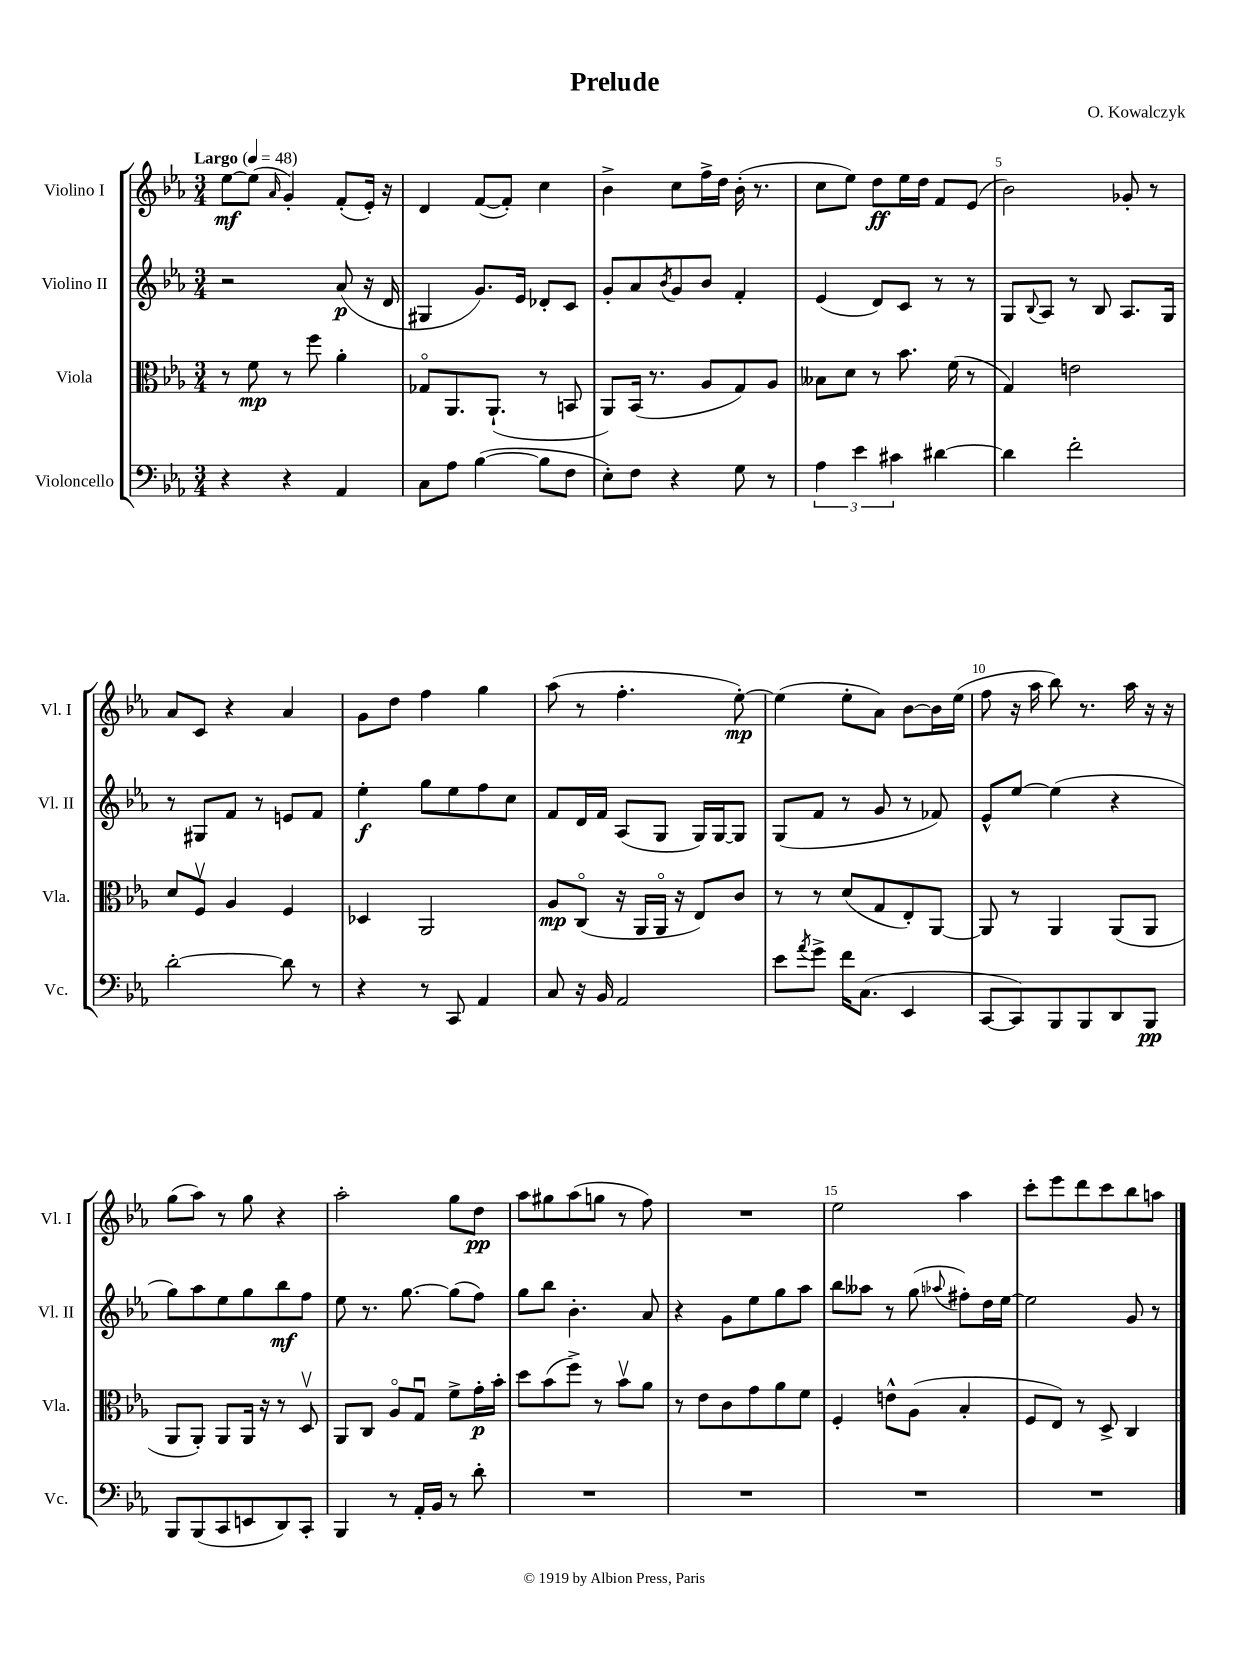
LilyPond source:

\header { title = "Prelude" composer = "O. Kowalczyk" }
<<
\new StaffGroup <<
\new Staff = "s0" \with { instrumentName = "Violino I" shortInstrumentName = "Vl. I" } {
    \clef treble \key ees \major \numericTimeSignature \time 3/4 \tempo "Largo" 4 = 48
    ees''8~\mf ees''8( \grace { aes'16 } g'4-.) f'8-.( ees'16-.) r16 |
    d'4 f'8~( f'8-.) c''4 |
    bes'4-> c''8 f''16-> d''16 bes'16-.( r8. |
    c''8 ees''8) d''8\ff ees''16 d''16 f'8 ees'8( |
    bes'2) ges'8-. r8 |
    aes'8 c'8 r4 aes'4 |
    g'8 d''8 f''4 g''4 |
    aes''8( r8 f''4.-. ees''8~-.\mp) |
    ees''4( ees''8-. aes'8) bes'8~ bes'16 ees''16( |
    f''8 r16 aes''16 bes''8) r8. aes''16 r16 r16 |
    g''8( aes''8) r8 g''8 r4 |
    aes''2-. g''8 d''8\pp |
    aes''8 gis''8 aes''8( g''8 r8 f''8) |
    R2. |
    ees''2 aes''4 |
    c'''8-. ees'''8 d'''8 c'''8 bes''8 a''8 \bar "|." |
}
\new Staff = "s1" \with { instrumentName = "Violino II" shortInstrumentName = "Vl. II" } {
    \clef treble \key ees \major \numericTimeSignature \time 3/4
    r2 aes'8\p( r16 d'16 |
    gis4 g'8.) ees'16 des'8-. c'8 |
    g'8-. aes'8 \acciaccatura { bes'8 } g'8 bes'8 f'4-. |
    ees'4( d'8) c'8 r8 r8 |
    g8 \appoggiatura { bes8 } aes8 r8 bes8 aes8. g16 |
    r8 gis8 f'8 r8 e'8 f'8 |
    ees''4-.\f g''8 ees''8 f''8 c''8 |
    f'8 d'16 f'16 aes8( g8 g16) g16~ g8 |
    g8( f'8 r8 g'8 r8 fes'8) |
    ees'8-^ ees''8~ ees''4( r4 |
    g''8) aes''8 ees''8 g''8 bes''8\mf f''8 |
    ees''8 r8. g''8.~ g''8( f''8) |
    g''8 bes''8 bes'4.-. aes'8 |
    r4 g'8 ees''8 g''8 aes''8 |
    bes''8 aeses''8 r8 g''8( \appoggiatura { aes''8 } fis''8-.) d''16 ees''16~ |
    ees''2 g'8 r8 \bar "|." |
}
\new Staff = "s2" \with { instrumentName = "Viola" shortInstrumentName = "Vla." } {
    \clef alto \key ees \major \numericTimeSignature \time 3/4
    r8 f'8\mp r8 f''8 aes'4-. |
    ges8\flageolet aes,8. aes,8.-!( r8 b,8 |
    aes,8) bes,16( r8. aes8 g8) aes8 |
    beses8 d'8 r8 bes'8. f'16( r8 |
    g4) e'2 |
    d'8 f8\upbow aes4 f4 |
    des4 aes,2 |
    aes8\mp c8\flageolet( r16 aes,16 aes,16\flageolet r16 ees8) c'8 |
    r8 r8 d'8( g8 ees8-.) aes,8~ |
    aes,8 r8 aes,4 aes,8( aes,8 |
    aes,8 aes,8-.) aes,8 aes,16 r16 r8 d8\upbow |
    aes,8 c8 aes8\flageolet g8\downbow f'8-> g'16-.\p bes'16-. |
    d''8 bes'8( f''8->) r8 bes'8\upbow aes'8 |
    r8 ees'8 c'8 g'8 aes'8 f'8 |
    f4-. e'8-^ aes8( bes4-. |
    f8 ees8) r8 d8-> c4 \bar "|." |
}
\new Staff = "s3" \with { instrumentName = "Violoncello" shortInstrumentName = "Vc." } {
    \clef bass \key ees \major \numericTimeSignature \time 3/4
    r4 r4 aes,4 |
    c8 aes8 bes4~( bes8 f8 |
    ees8-.) f8 r4 g8 r8 |
    \tuplet 3/2 { aes4 ees'4 cis'4 } dis'4~ |
    dis'4 f'2-. |
    d'2~-. d'8 r8 |
    r4 r8 c,8 aes,4 |
    c8 r16 bes,16 aes,2 |
    ees'8 \acciaccatura { aes'8 } g'8-> f'16 c8.( ees,4 |
    c,8~ c,8) bes,,8 bes,,8 d,8 bes,,8\pp |
    bes,,8 bes,,8( c,8 e,8 d,8) c,8-. |
    bes,,4 r8 aes,16-. bes,16 r8 d'8-. |
    R2. |
    R2. |
    R2. |
    R2. \bar "|." |
}
>>
>>
\layout { \context { \Score \override BarNumber.break-visibility = ##(#f #t #t) barNumberVisibility = #(every-nth-bar-number-visible 5) } }
